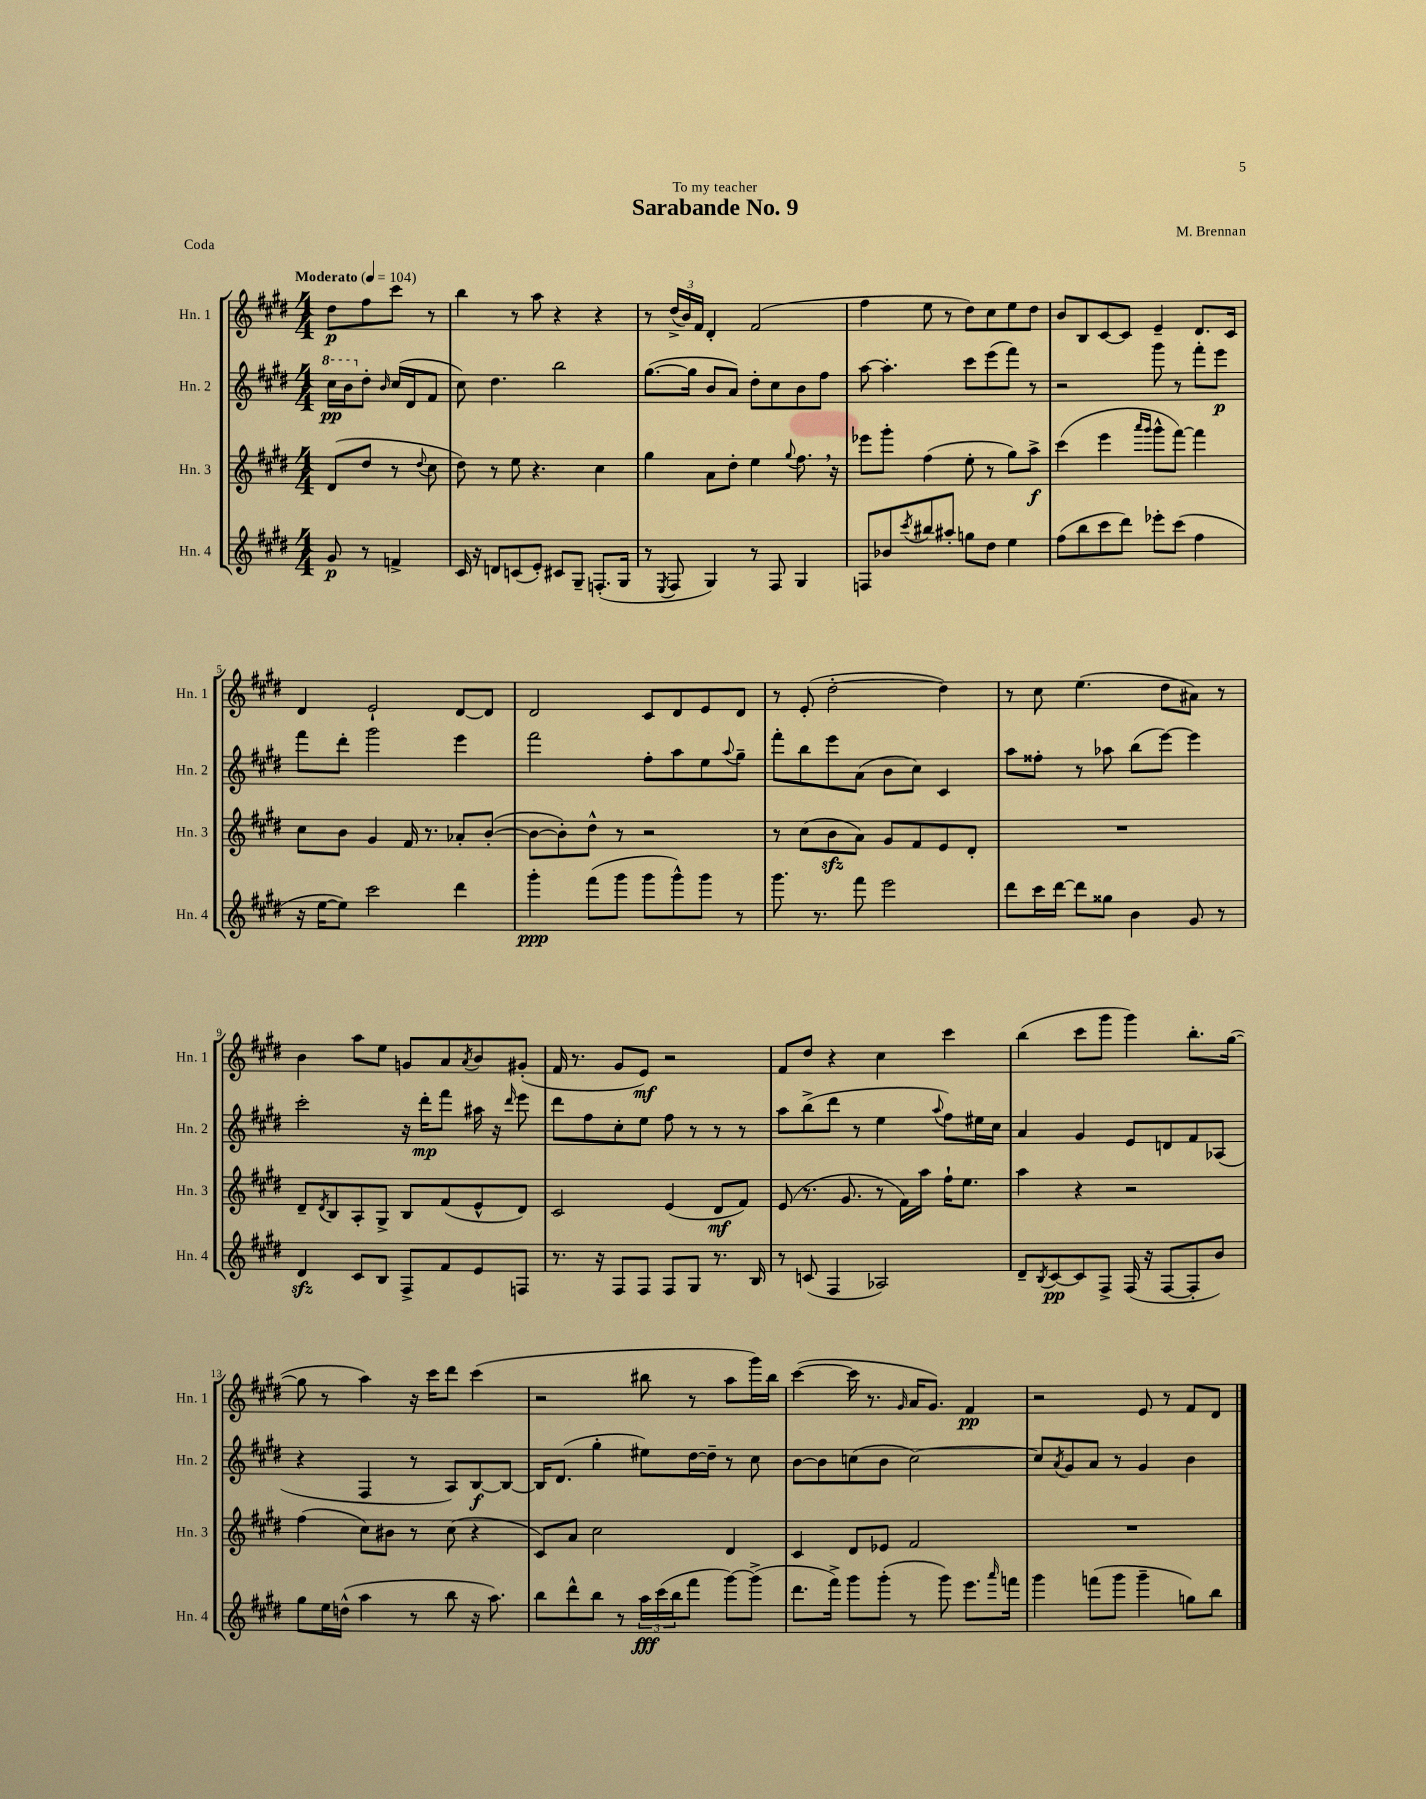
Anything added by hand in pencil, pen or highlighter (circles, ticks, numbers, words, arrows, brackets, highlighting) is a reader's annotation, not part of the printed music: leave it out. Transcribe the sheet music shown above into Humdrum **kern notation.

**kern	**dynam	**kern	**dynam	**kern	**dynam	**kern	**dynam
*part4	*part4	*part3	*part3	*part2	*part2	*part1	*part1
*staff4	*staff4	*staff3	*staff3	*staff2	*staff2	*staff1	*staff1
*I"Hn. 4	*	*I"Hn. 3	*	*I"Hn. 2	*	*I"Hn. 1	*
*I'Hn. 4	*	*I'Hn. 3	*	*I'Hn. 2	*	*I'Hn. 1	*
*clefG2	*	*clefG2	*	*clefG2	*	*clefG2	*
*k[f#c#g#d#]	*	*k[f#c#g#d#]	*	*k[f#c#g#d#]	*	*k[f#c#g#d#]	*
*M4/4	*	*M4/4	*	*M4/4	*	*M4/4	*
*MM104	*	*MM104	*	*MM104	*	*MM104	*
*	*	*	*	*8va	*	*	*
=	=	=	=	=	=	=	=
!	!	!	!	!	!	!LO:TX:a:B:t=Moderato	!
8g#/	p	(8d#/L	.	16ccc#\LL	pp	8dd#\L	p
.	.	.	.	16bb\J	.	.	.
*	*	*	*	*X8va	*	*	*
8r	.	8dd#/J	.	8dd#'\J	.	8ff#\	.
.	.	.	.	16qqb/	.	.	.
4fn^/	.	8r	.	(16cc#/LL	.	8ccc#\J	.
.	.	.	.	16d#/J	.	.	.
.	.	8qqdd#/	.	.	.	.	.
.	.	8cc#\	.	8f#/J	.	8r	.
=1	=1	=1	=1	=1	=1	=1	=1
16c#/	.	8dd#\)	.	8cc#\)	.	4bb\	.
16r	.	.	.	.	.	.	.
8dn/L	.	8r	.	4.dd#\	.	.	.
(8cn/	.	8ee\	.	.	.	8r	.
8e'/J)	.	4.r	.	.	.	8aa\	.
8c#X/L	.	.	.	2bb\	.	4r	.
8G#~/J	.	.	.	.	.	.	.
(8.Fn'/L	.	4cc#\	.	.	.	4r	.
16G#/Jk	.	.	.	.	.	.	.
=2	=2	=2	=2	=2	=2	=2	=2
8r	.	4gg#\	.	([8.gg#\L	.	8r	.
8qE/	.	.	.	.	.	.	.
8F#/	.	.	.	.	.	(24dd#^/LL	.
.	.	.	.	.	.	24b/)	.
.	.	.	.	16gg#\Jk]	.	.	.
.	.	.	.	.	.	24f#/JJ	.
4G#/)	.	8a\L	.	8b/L	.	4d#'/	.
.	.	8dd#'\J	.	8a/J)	.	.	.
8r	.	4ee\	.	8dd#'\L	.	(2f#/	.
8F#/	.	.	.	8cc#\	.	.	.
.	.	8qqgg#/	.	.	.	.	.
4G#/	.	8.ff#,\	.	8b\	.	.	.
.	.	.	.	8ff#\J	.	.	.
.	.	16r	.	.	.	.	.
=3	=3	=3	=3	=3	=3	=3	=3
8Fn/L	.	8eee-X\L	.	[8aa\	.	4ff#\	.
8b-X/	.	8ggg#'\J	.	4.aa'\]	.	.	.
8qccc#/	.	.	.	.	.	.	.
8bb#X/	.	(4ff#\	.	.	.	8ee\	.
8aa#X'/J	.	.	.	.	.	8r	.
8ggn\L	.	8ee'\	.	8ccc#\L	.	8dd#\L)	.
8dd#\J	.	8r	.	(8eee\	.	8cc#\	.
4ee\	.	8gg#\L)	.	8fff#\J)	.	8ee\	.
.	.	8aa^\J	f	8r	.	8dd#\J	.
=4	=4	=4	=4	=4	=4	=4	=4
(8ff#\L	.	(4ccc#\	.	2r	.	8b/L	.
8bb\	.	.	.	.	.	8B/	.
8ccc#\	.	4eee\	.	.	.	[8c#/	.
8ddd#\J)	.	.	.	.	.	8c#/J]	.
.	.	16qqaaa/LL	.	.	.	.	.
.	.	16qqggg#/JJ	.	.	.	.	.
8eee-X'\L	.	8ggg#^^\L	.	8ggg#\	.	4e~/	.
(8ccc#\J	.	[8fff#\J)	.	8r	.	.	.
4ff#\	.	4fff#\]	.	8fff#'\L	.	8.d#/L	.
.	.	.	.	8eee\J	p	.	.
.	.	.	.	.	.	16c#/Jk	.
!!LO:LB:g=z
=5	=5	=5	=5	=5	=5	=5	=5
16r	.	8cc#\L	.	8fff#\L	.	4d#/	.
[16ee\KL	.	.	.	.	.	.	.
8ee\J])	.	8b\J	.	8ddd#'\J	.	.	.
2ccc#\	.	4g#/	.	2ggg#\	.	2e`/	.
.	.	16f#/	.	.	.	.	.
.	.	8.r	.	.	.	.	.
4ddd#\	.	8a-X'/L	.	4eee\	.	[8d#/L	.
.	.	([8b'/J	.	.	.	8d#/J]	.
=6	=6	=6	=6	=6	=6	=6	=6
4ggg#'\	ppp	8b\L_	.	2fff#\	.	2d#/	.
.	.	8b'\])	.	.	.	.	.
(8fff#\L	.	8dd#^^\J	.	.	.	.	.
8ggg#\J	.	8r	.	.	.	.	.
8ggg#\L	.	2r	.	8ff#'\L	.	8c#/L	.
8ggg#^^\)	.	.	.	8aa\	.	8d#/	.
8ggg#\J	.	.	.	8ee\	.	8e/	.
.	.	.	.	8qqaa/	.	.	.
8r	.	.	.	8gg#~\J	.	8d#/J	.
=7	=7	=7	=7	=7	=7	=7	=7
8.ggg#\	.	8r	.	8fff#'\L	.	8r	.
.	.	(8cc#\L	.	8bb\	.	(8e'/	.
8.r	.	.	.	.	.	.	.
.	.	8bzz\	.	8eee\	.	[2dd#'\	.
8fff#\	.	8a\J)	.	(8a\J	.	.	.
2eee\	.	8g#/L	.	8b\L	.	.	.
.	.	8f#/	.	8cc#\J)	.	.	.
.	.	8e/	.	4c#/	.	4dd#\])	.
.	.	8d#'/J	.	.	.	.	.
=8	=8	=8	=8	=8	=8	=8	=8
8ddd#\L	.	1r	.	8aa\L	.	8r	.
16ccc#\L	.	.	.	8ff##X'\J	.	8cc#\	.
[16ddd#\JJ	.	.	.	.	.	.	.
8ddd#\L]	.	.	.	8r	.	(4.ee\	.
8gg##X\J	.	.	.	8aa-X\	.	.	.
4b\	.	.	.	(8bb\L	.	.	.
.	.	.	.	[8eee\J)	.	8dd#\L	.
8g#/	.	.	.	4eee\]	.	8a#X\J)	.
8r	.	.	.	.	.	8r	.
!!LO:LB:g=z
=9	=9	=9	=9	=9	=9	=9	=9
4d#zz/	.	8d#~/L	.	2ccc#'\	.	4b\	.
.	.	8qd#/	.	.	.	.	.
.	.	8B/	.	.	.	.	.
8c#/L	.	8A'/	.	.	.	8aa\L	.
8B/J	.	8G#^/J	.	.	.	8ee\J	.
8F#^/L	.	8B/L	.	16r	.	8gn/L	.
.	.	.	.	16ddd#'\KL	mp	.	.
8f#/	.	(8f#/	.	8fff#\J	.	8a/	.
.	.	.	.	.	.	8qa/	.
8e/	.	8e^^/	.	16aa#X\	.	8b/	.
.	.	.	.	16r	.	.	.
.	.	.	.	16qqddd#/	.	.	.
8Fn/J	.	8d#/J)	.	8eee\	.	(8g#X'/J	.
=10	=10	=10	=10	=10	=10	=10	=10
8.r	.	2c#/	.	8ddd#\L	.	16f#/	.
.	.	.	.	.	.	8.r	.
.	.	.	.	8ff#\	.	.	.
16r	.	.	.	.	.	.	.
8F#/L	.	.	.	8cc#'\	.	8g#/L	.
8F#/J	.	.	.	8ee\J	.	8e/J)	mf
8F#/L	.	(4e/	.	8ff#\	.	2r	.
8G#/J	.	.	.	8r	.	.	.
8.r	.	8d#/L	mf	8r	.	.	.
.	.	8f#/J)	.	8r	.	.	.
16B/	.	.	.	.	.	.	.
=11	=11	=11	=11	=11	=11	=11	=11
8r	.	(8e/	.	8aa\L	.	8f#/L	.
(8cn/	.	8.r	.	(8bb^\	.	8dd#/J	.
4F#/	.	.	.	8ddd#\J	.	4r	.
.	.	8.g#/	.	.	.	.	.
.	.	.	.	8r	.	.	.
2A-X/)	.	8r	.	4ee\	.	4cc#\	.
.	.	16f#\LL)	.	.	.	.	.
.	.	16aa\JJ	.	.	.	.	.
.	.	.	.	8qqaa/	.	.	.
.	.	16ff#`\KL	.	8ff#\L)	.	4ccc#\	.
.	.	8.ee\J	.	.	.	.	.
.	.	.	.	16ee#X\L	.	.	.
.	.	.	.	16cc#\JJ	.	.	.
=12	=12	=12	=12	=12	=12	=12	=12
8d#~/L	.	4aa\	.	4a/	.	(4bb\	.
8qB/	.	.	.	.	.	.	.
[8c#/	pp	.	.	.	.	.	.
8c#/]	.	4r	.	4g#/	.	8ccc#\L	.
8F#^/J	.	.	.	.	.	8ggg#\J	.
(16F#/	.	2r	.	8e/L	.	4ggg#\)	.
16r	.	.	.	.	.	.	.
[8F#/L	.	.	.	8dn/	.	.	.
8F#'/]	.	.	.	8f#/	.	8.bb'\L	.
8b/J)	.	.	.	(8A-X/J	.	.	.
.	.	.	.	.	.	([16gg#\Jk	.
!!LO:LB:g=z
=13	=13	=13	=13	=13	=13	=13	=13
8gg#\L	.	(4ff#\	.	4r	.	8gg#\]	.
16ee\L	.	.	.	.	.	8r	.
(16ddn^^\JJ	.	.	.	.	.	.	.
4aa\	.	8cc#\L)	.	4F#/	.	4aa\)	.
.	.	8b#X\J	.	.	.	.	.
8r	.	8r	.	8r	.	16r	.
.	.	.	.	.	.	16ccc#\KL	.
8bb\	.	(8cc#\	.	8A/L)	.	8ddd#\J	.
16r	.	4r	.	[8B/	f	(4ccc#\	.
8.aa\)	.	.	.	.	.	.	.
.	.	.	.	8B/J_	.	.	.
=14	=14	=14	=14	=14	=14	=14	=14
8bb\L	.	8c#/L)	.	16B/KL]	.	2r	.
.	.	.	.	(8.d#/J	.	.	.
8ddd#^^\	.	8a/J	.	.	.	.	.
8bb\J	.	2cc#\	.	4gg#'\	.	.	.
8r	.	.	.	.	.	.	.
24aa\LL	fff	.	.	8ee#X\L)	.	8bb#X\	.
(24ccc#\	.	.	.	.	.	.	.
24bb\J	.	.	.	.	.	.	.
8fff#\J	.	.	.	[16dd#\L	.	8r	.
.	.	.	.	16dd#~\JJ]	.	.	.
[8ggg#\L)	.	4d#/	.	8r	.	8aa\L	.
(8ggg#^\J]	.	.	.	8cc#\	.	16ggg#\L)	.
.	.	.	.	.	.	16bb#\JJ	.
=15	=15	=15	=15	=15	=15	=15	=15
8.ddd#\L	.	4c#/	.	[8b\L	.	([4ccc#\	.
.	.	.	.	8b\]	.	.	.
16fff#^\Jk)	.	.	.	.	.	.	.
8ggg#\L	.	8d#/L	.	(8ccn\	.	16ccc#\]	.
.	.	.	.	.	.	8.r	.
(8ggg#'\J	.	8e-X/J	.	8b\J	.	.	.
.	.	.	.	.	.	16qqg#/	.
8r	.	2f#/	.	[2cc\)	.	16a/KL	.
.	.	.	.	.	.	8.g#/J)	.
8ggg#\)	.	.	.	.	.	.	.
8.eee\L	.	.	.	.	.	4f#/	pp
16qqaaa/	.	.	.	.	.	.	.
16fffn\Jk	.	.	.	.	.	.	.
=16	=16	=16	=16	=16	=16	=16	=16
4ggg#\	.	1r	.	8cc/L]	.	2r	.
.	.	.	.	8qa/	.	.	.
.	.	.	.	8g#/	.	.	.
(8fffn\L	.	.	.	8a/J	.	.	.
8ggg#\J	.	.	.	8r	.	.	.
4ggg#~\	.	.	.	4g#/	.	8e/	.
.	.	.	.	.	.	8r	.
8ggn\L)	.	.	.	4b\	.	8f#/L	.
8bb\J	.	.	.	.	.	8d#/J	.
==	==	==	==	==	==	==	==
*-	*-	*-	*-	*-	*-	*-	*-
